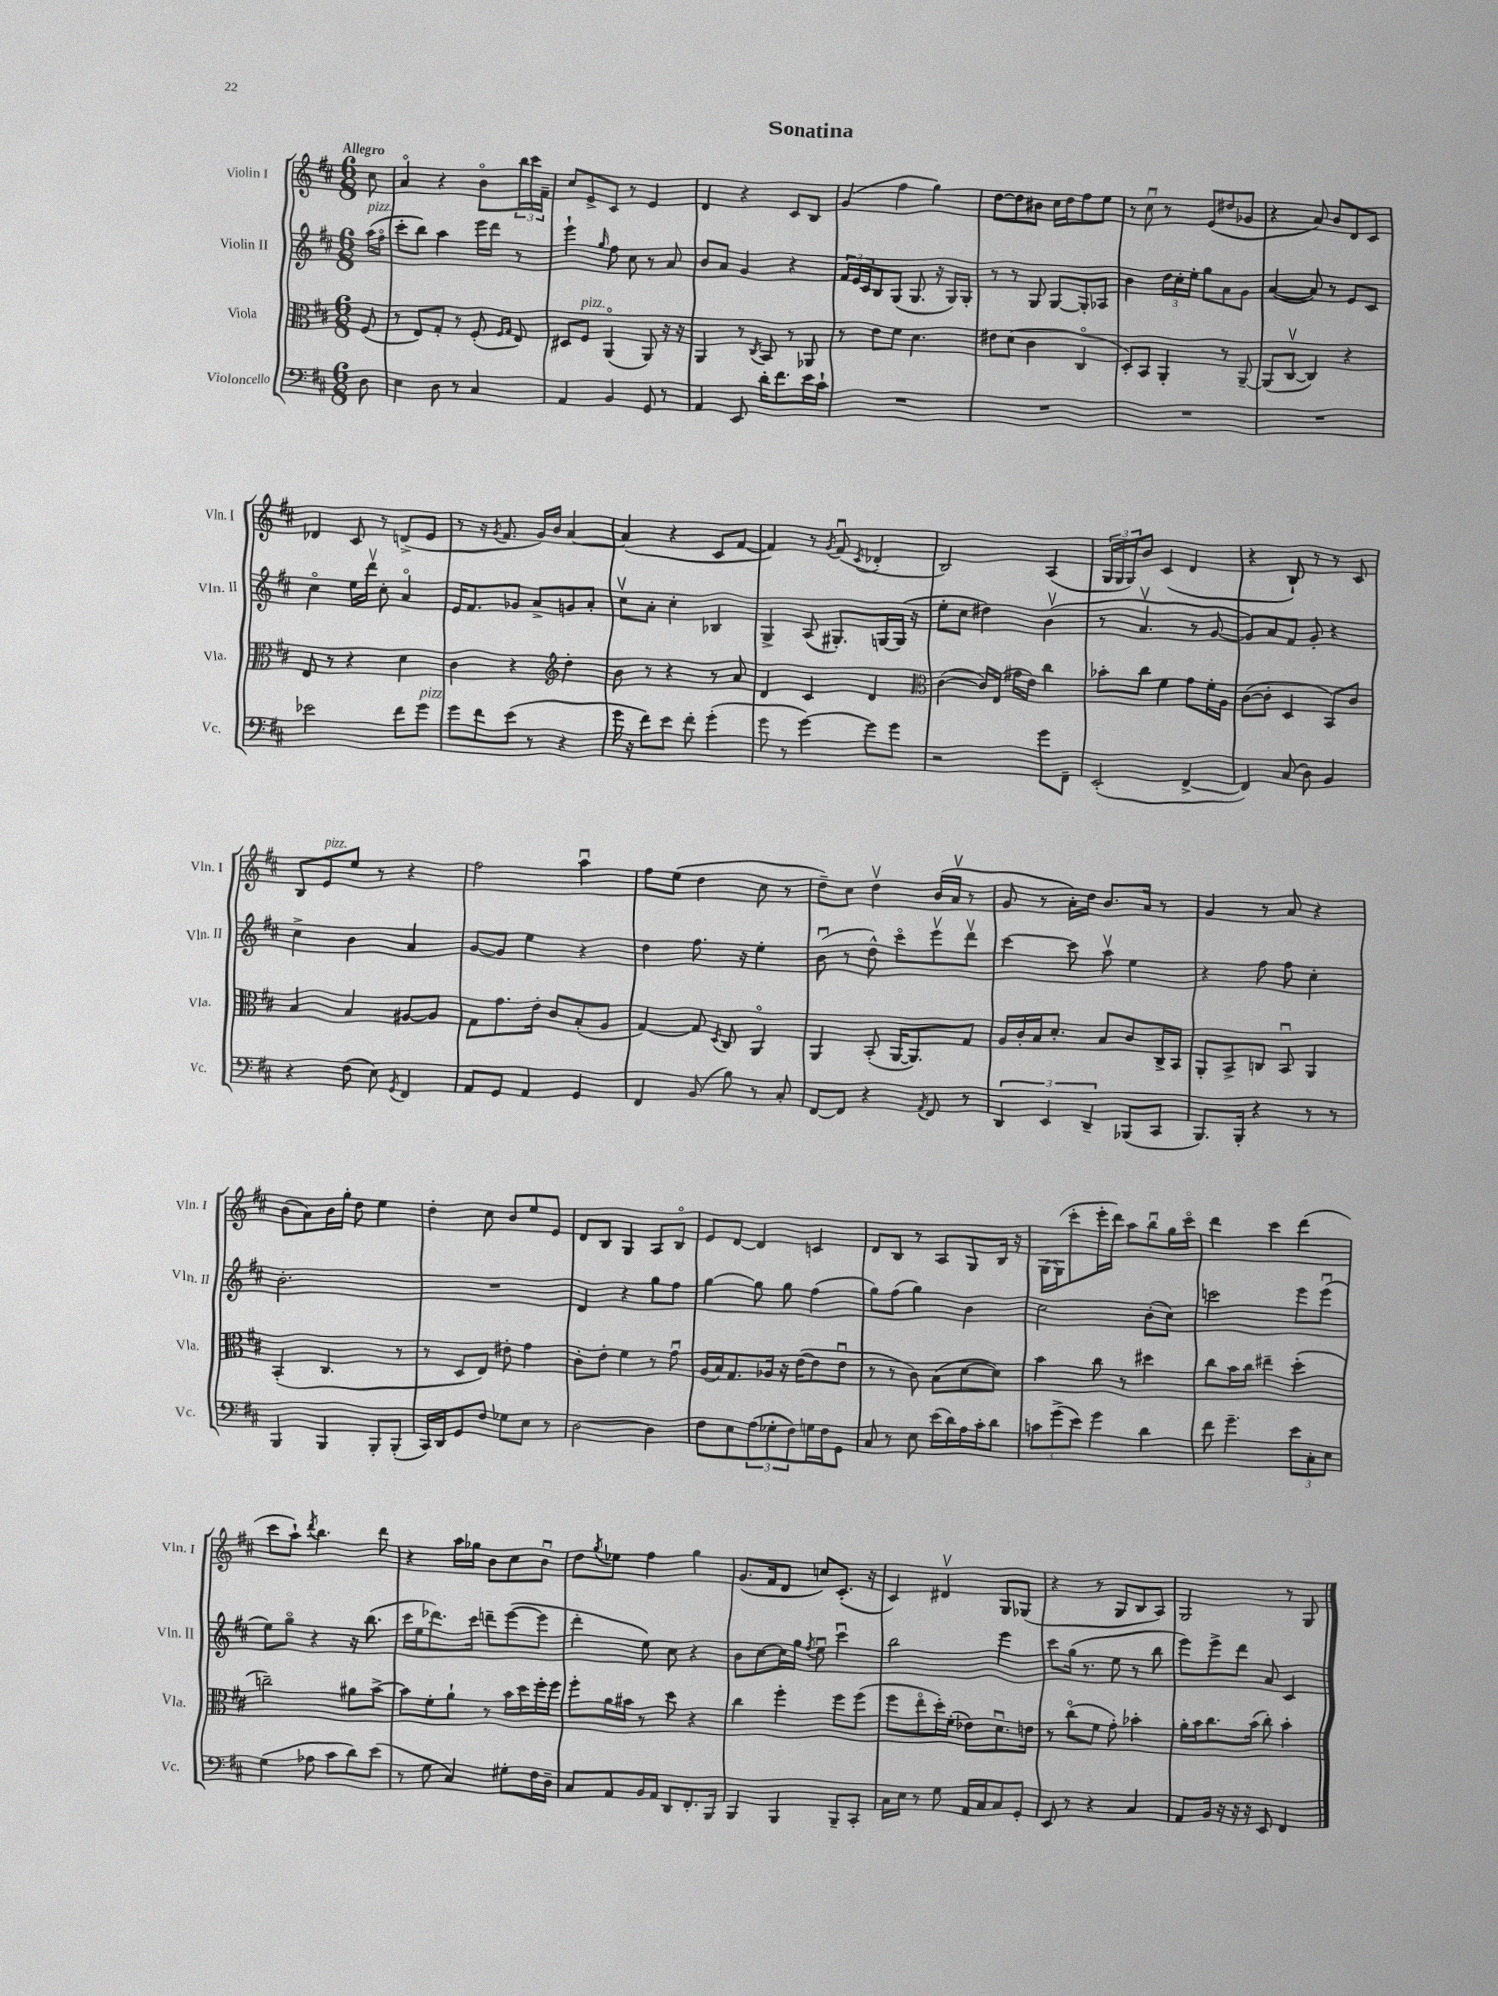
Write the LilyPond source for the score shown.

\header { title = "Sonatina" }
<<
\new StaffGroup <<
\new Staff = "s0" \with { instrumentName = "Violin I" shortInstrumentName = "Vln. I" } {
    \clef treble \key d \major \numericTimeSignature \time 6/8 \partial 8 \tempo "Allegro"
    cis''8 |
    a'4\flageolet r4 b'8\flageolet \tuplet 3/2 { b''16 cis'''16 fis'16-- } |
    cis''8 e'8-> cis'8 r8 e'4 |
    d'4 r4 cis'8 b8 |
    g'4( fis''4 g''4) |
    d''8~ d''8 bis'8 cis''16 d''16 fis''8 e''8 |
    r8 cis''8\downbow r8 e'8( dis''8 ges'8 |
    r4 a'8) b'8 d'8 cis'8 |
    des'4 cis'8 r8 d'8->( e'8 |
    r8 r16 \acciaccatura { g'8 } fis'8. g'16) b'16 a'4~ |
    a'4( r4 cis'8 fis'8~ |
    fis'4) r8 \acciaccatura { g'8 } fis'8\downbow( \acciaccatura { cis'8 } des'4-. |
    b2) a4( |
    \tuplet 3/2 { g16 g16 g16) } b'8 cis'4( d'4 |
    r4 b8-!) r8 r8 cis'8 |
    b8 e'8^\markup { \italic "pizz." } e''8 r8 r4 |
    fis''2 a''4\downbow |
    fis''8 e''8( d''4 cis''8 r8 |
    d''8--) cis''8 d''4\upbow b'16( a'16\upbow r8 |
    g'8 r8 a'16-.) d''16 b'8. a'16 r8 |
    g'4 r8 a'8 r4 |
    b'8( a'8) b'16 g''16-. d''8 e''4 |
    d''4-. cis''8 b'8 e''8 e'8 |
    d'8 b8 g4 a8 b8\flageolet |
    e'8 d'8~ d'4 c'4 |
    d'8 b8 r8 a8 g8 b16 r16 |
    g16~ g16( cis'''8-. e'''16-. d'''16) a''8 b''8\downbow g''16 cis'''16\flageolet |
    d'''4 cis'''4 d'''4( |
    cis'''8 a''8-!) \acciaccatura { d'''8 } b''4. d'''8 |
    r4 a''16 ges''16 b'8 cis''8 b'8\downbow |
    d''8 \acciaccatura { g''8 } ees''8 fis''4 g''4 |
    g'8.( fis'16 d'8 c''8) cis'8.-.( r16 |
    cis'4) dis'4\upbow g8 ges8( |
    r4 r8 g8 b8 a8) |
    g2 r8 g8 \bar "|." |
}
\new Staff = "s1" \with { instrumentName = "Violin II" shortInstrumentName = "Vln. II" } {
    \clef treble \key d \major \numericTimeSignature \time 6/8 \partial 8
    a''16^\markup { \italic "pizz." }( fis''16\flageolet |
    cis'''8-. b''8) a''4 e'''16 d'''16 r8 |
    e'''4-! \grace { g''16 } fis''8 cis''8 r8 a'8 |
    b'8 a'8 g'4 r4 |
    \tuplet 3/2 { fis'16 e'16 cis'16 } b8 g8( g8. r16 g16) g16-. |
    r8 r8 g8 g8~ g8-. aes8 |
    b'4 \tuplet 3/2 { d''16 cis''16-. e''16-. } g''8 a'8 g'8 |
    a'4~( a'8) r8 e'8 cis'8 |
    cis''4\flageolet e''16 d'''16\upbow cis''8-. a'4\flageolet |
    e'16 fis'8. ges'8 a'8-> g'8 a'8-. |
    cis''8\upbow a'8-. cis''4-. bes4 |
    g4-> a8( gis8.-.) g16~ g16( r16 |
    e''8-. cis''8 dis''4) b'4\upbow( |
    r8 a'4.\upbow r8 g'8~ |
    g'8) a'8 fis'8 g'8-. r4 |
    cis''4-> b'4 a'4 |
    g'8~ g'8 e''4 r4 |
    d''4 fis''8. r16 e''4-. |
    b'8\downbow( r8 d''8-^) cis'''8\flageolet e'''8\upbow d'''8\upbow |
    cis'''4~ cis'''8 a''8\upbow e''4 |
    r4 fis''8 fis''8 cis''4-. |
    b'2.-. |
    R2. |
    d'4 r4 g''8 fis''8 |
    g''4~ g''8 g''8 fis''4( |
    g''8) fis''8( g''4) b'4 |
    cis''2 b'8-.( cis''8) |
    c'''2 e'''8 e'''8\downbow( |
    e''8) g''8\flageolet r4 r16 b''8.( |
    cis'''16 e''16 des'''8.) cis'''16 d'''8-- e'''8~( e'''8 |
    d'''4-. e''8) cis''8 r4 |
    b'8 cis''8~ cis''16 g''16 \acciaccatura { fis''8 } e''8\downbow cis'''4\downbow |
    b''2 e'''4 |
    cis'''8 g''16( r8. e''8 r8 b''8 |
    e'''8) e'''8-> d'''8 a'8 cis'4 \bar "|." |
}
\new Staff = "s2" \with { instrumentName = "Viola" shortInstrumentName = "Vla." } {
    \clef alto \key d \major \numericTimeSignature \time 6/8 \partial 8
    fis8( |
    r8 e8) g8-. r8 fis8-.( \grace { fis16 g16 } e8) |
    dis8 fis8^\markup { \italic "pizz." } a,4\flageolet( a,8) r16 r16 |
    a,4 r8 \acciaccatura { cis8 } b,8 r8 aes,8 |
    r8 e'8 fis'8 d'4. |
    eis'8 d'8( cis'4 cis4\flageolet |
    d8-.) b,8 a,4-. r8 a,8~-- |
    a,8( cis8~\upbow cis4) r4 |
    e8 r8 r4 d'4 |
    cis'4 r4 \clef treble d''4-. |
    b'8 r8 r4 r8 a'8 |
    d'4 cis'4 d'4 |
    \clef alto cis'4~( cis'16) e16( gis'16 e'16) cis''4 |
    bes'8-. cis''8 fis'4 g'8 fis'16-. a16 |
    cis'8~( cis'8-. d4 b,8) cis'8 |
    b4 b4 ais8~ ais8 |
    g8 g'8. e'16-. cis'8 b8-.( a8 |
    g4~) g8 \acciaccatura { d8 } cis8 a,4\flageolet |
    a,4 b,8-.( a,16~ a,8.) g8 |
    a16 cis'16-. b16 d'8.-. b8 cis'8 cis16-> b,16 |
    a,8-. b,8-> c8 b,8\downbow a,4 |
    b,4-.( cis4. r8 |
    r8 d8 e8) eis'8-. g'4 |
    cis'8-. e'8-. fis'4 r8 g'8\downbow |
    a16( b16) g8. aes16 r16 e'16~( e'8 e'8\downbow |
    r8 r8 cis'8) b8( d'8~ d'8) |
    b'4 cis''8 r8 dis''4 |
    cis''8 b'16 cis''16 eis''4-- d''4-.( |
    c''2--) ais'8 b'8~-> |
    b'8 fis'8-. a'8-! r8 b'16 d''16 fis''16-. fis''16 |
    fis''8-. a'16 bis'16 r8 d''8 r4 |
    cis''4 fis''4-. fis''8 fis''8( |
    fis''8 e''8\flageolet d''16-.) fis'16-.( ees'8) d'8.\downbow e'16 |
    r8 cis''8\flageolet( fis'8 g'8-.) bes'4-. |
    a'16-. b'16 cis''8. b'16( cis''8-.) b'4-. \bar "|." |
}
\new Staff = "s3" \with { instrumentName = "Violoncello" shortInstrumentName = "Vc." } {
    \clef bass \key d \major \numericTimeSignature \time 6/8 \partial 8
    d8 |
    e4 d8 r8 cis4 |
    a,4 b,4 g,8 r8 |
    a,4 e,8 d'16-. fis'8. e'16 cis'16-! |
    R2. |
    R2. |
    R2. |
    R2. |
    ees'2 fis'8 g'8^\markup { \italic "pizz." } |
    g'8 fis'8 e'8( r8 r4 |
    g'16 r16 fis'8) e'8 fis'8-. g'4-.( |
    g'8 r8 g'4~) g'8 g'8 |
    r2 g'8 fis,8-- |
    e,2-.( fis,4~-> |
    fis,4) cis8( d8) b,4 |
    r4 fis8( e8) \acciaccatura { g,8 } fis,4 |
    a,8 g,8 a,4 g,4 |
    fis,4 b,8( b8) r8 cis8-. |
    fis,8~ fis,8 r4 \acciaccatura { a,8 } fis,8 r8 |
    \tuplet 3/2 { d,4 e,4 d,4-- } bes,,8( cis,8 |
    b,,8.) b,,16-. r4 r8 r8 |
    b,,4 b,,4 b,,8-. b,,8-.( |
    cis,16) d,16 g,8 fis8 ges8 e8 r8 |
    d2~ d4 |
    fis8 e8 \tuplet 3/2 { a8( ges8-. fis8) } g16 fis16 g,8 |
    cis8 r8 e8 e'16( d'16) a16 cis'16-. d'8 |
    \tuplet 3/2 { c'8 g'8->( e'8) } g'4 d'4 |
    fis'8 g'4.-- \tuplet 3/2 { e'8 cis8-. e8 } |
    g4( aes8 cis'8 d'8) e'8( |
    r8 g8 cis4) gis8-. fis16 d16-- |
    cis8 a,8 b,16 a,16 d,8 fis,8.-. b,,16 |
    b,,4 b,,4 b,,8-- cis,8-. |
    cis16 e16 r8 g8 a,16 cis16 cis8 g,8-. |
    e,8 r8 r4 cis4 |
    a,8 b,16 r16 r16 r16 e,8 fis,4 \bar "|." |
}
>>
>>
\layout { \context { \Score \remove "Bar_number_engraver" } }
